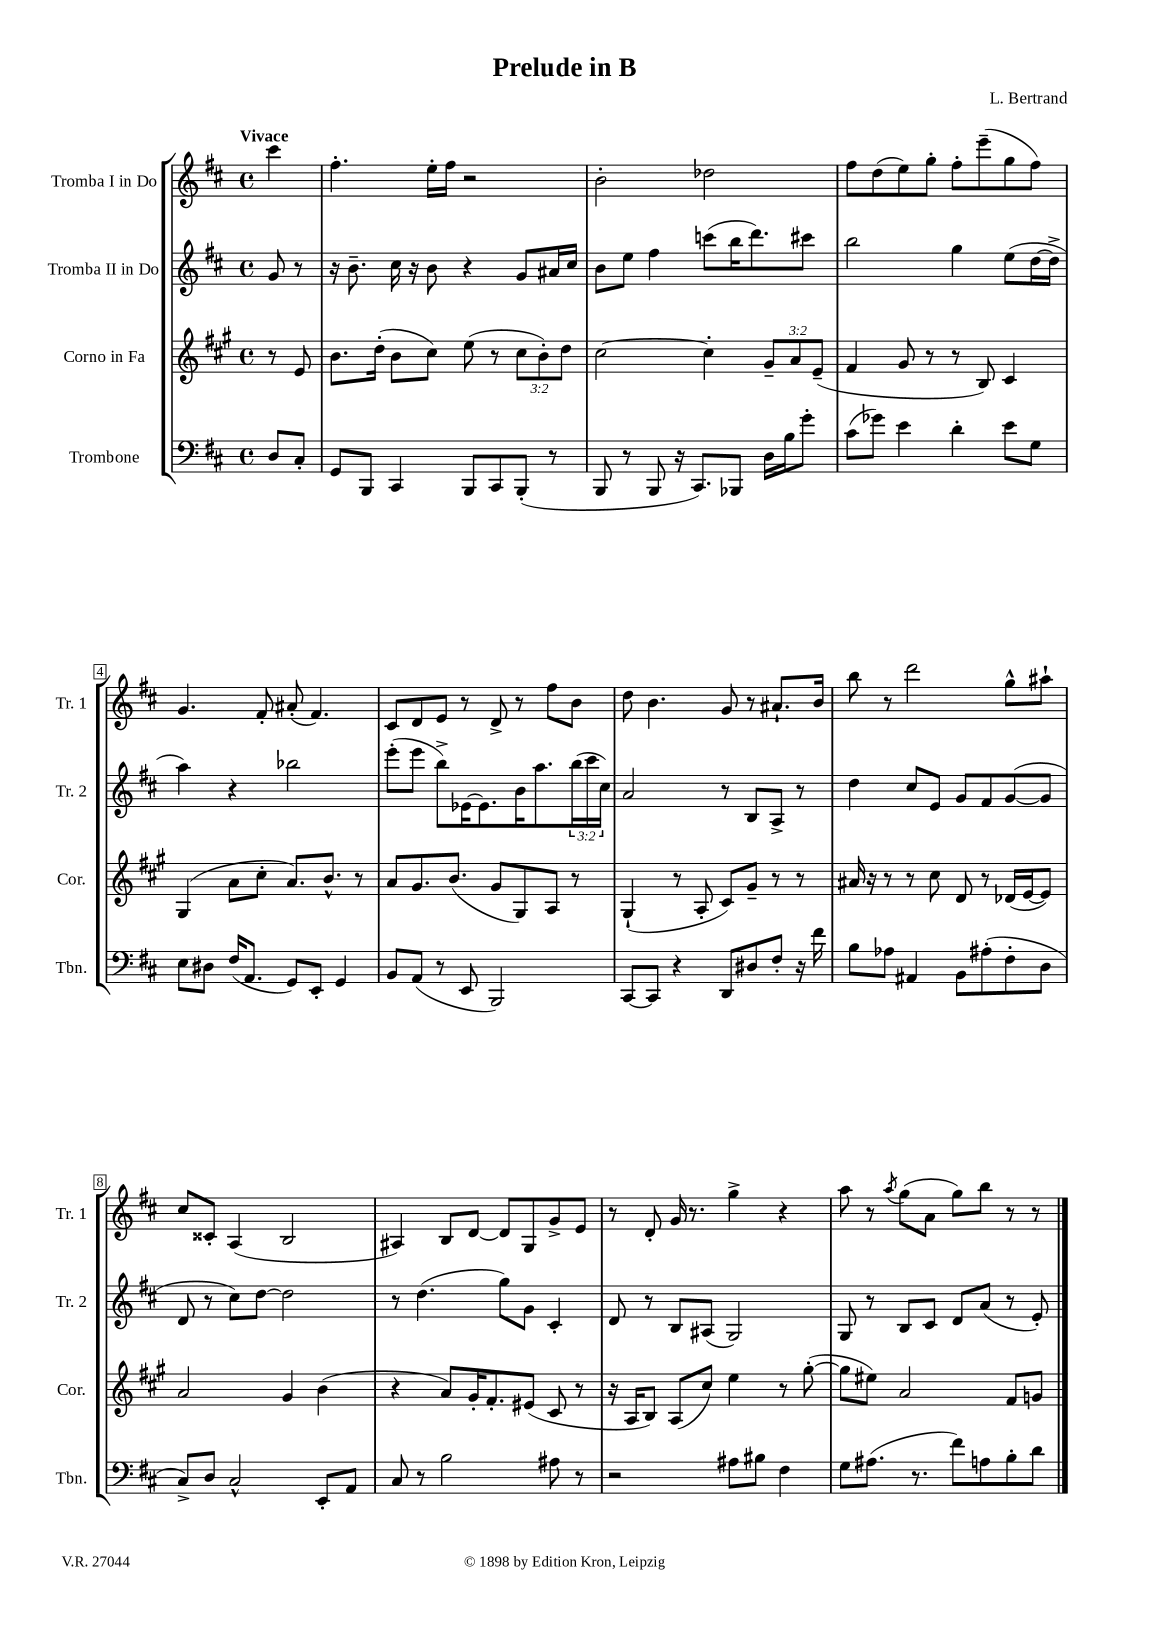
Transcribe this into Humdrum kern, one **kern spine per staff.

**kern	**kern	**kern	**kern
*staff4	*staff3	*staff2	*staff1
*clefF4	*clefG2	*clefG2	*clefG2
*k[f#c#]	*k[f#c#g#]	*k[f#c#]	*k[f#c#]
*M4/4	*M4/4	*M4/4	*M4/4
*met(c)	*met(c)	*met(c)	*met(c)
8D	8r	8g	4ccc#
8C#'	8e	8r	.
=	=	=	=
8GG	8.b	16r	4.ff#'
.	.	8.b~	.
8BBB	.	.	.
.	(16dd'	.	.
4CC#	8b	16cc#	.
.	.	16r	.
.	8cc#)	8b	16ee'
.	.	.	16ff#
8BBB	(8ee	4r	2r
8CC#	8r	.	.
(8BBB'	12cc#	8g	.
.	12b')	.	.
8r	.	16a#	.
.	12dd	.	.
.	.	16cc#	.
=	=	=	=
8BBB	[2cc#	8b	2b'
8r	.	8ee	.
8BBB	.	4ff#	.
16r	.	.	.
8.CC#)	.	.	.
.	4cc#']	(8ccc	2dd-
8BBB-	.	16bb	.
.	.	8.ddd)	.
16D	12g#~	.	.
16B	.	.	.
.	12a	.	.
8g'	.	8ccc#	.
.	(12e~	.	.
=	=	=	=
(8c#	4f#	2bb	8ff#
8g-)	.	.	(8dd
4e	8g#	.	8ee)
.	8r	.	8gg'
4d'	8r	4gg	8ff#'
.	8B)	.	(8eee~
8e	4c#	(8ee	8gg
8G	.	[16dd	8ff#)
.	.	16dd^]	.
=	=	=	=
8E	(4G#	4aa)	4.g
8D#	.	.	.
(16F#	8a	4r	.
8.AA	.	.	.
.	8cc#'	.	8f#'
8GG)	8.a)	2bb-	(8a#'
8EE'	.	.	4.f#)
.	8.b^^	.	.
4GG	.	.	.
.	8r	.	.
=	=	=	=
8BB	8a	(8eee'	8c#
(8AA	8.g#	8eee	8d
8r	.	8bb^)	8e
.	(8.b	.	.
8EE	.	[16e-	8r
.	.	8.e-]	.
2BBB)	8g#	.	8d^
.	8G#)	16b	8r
.	.	8.aa	.
.	8A	.	8ff#
.	8r	(24bb	8b
.	.	24ccc#	.
.	.	24cc#)	.
=	=	=	=
[8CC#	(4G#`	2a	8dd
8CC#]	.	.	4.b
4r	8r	.	.
.	8A'	.	.
8DD	8c#)	8r	8g
8D#	8g#~	8B	8r
8F#'	8r	8A^	8.a#`
16r	8r	8r	.
16f#	.	.	16b
=	=	=	=
8B	16a#	4dd	8bb
.	16r	.	.
8A-	8r	.	8r
4AA#	8r	8cc#	2ddd
.	8cc#	8e	.
8BB	8d	8g	.
(8A#'	8r	8f#	.
8F#'	(16d-	([8g	8gg^^
.	[16e	.	.
8D	8e])	8g]	8aa#`
=	=	=	=
8C#^)	2a	8d	8cc#
8D	.	8r	8c##'
2C#^^	.	8cc#)	(4A
.	.	[8dd	.
.	4g#	2dd]	2B
8EE'	(4b	.	.
8AA	.	.	.
=	=	=	=
8C#	4r	8r	4A#)
8r	.	(4.dd	.
2B	8a)	.	8B
.	16g#'	.	[8d
.	8.f#'	.	.
.	.	8gg)	8d]
.	(8e#	8g	8G
8A#	8c#	4c#'	8g^
8r	8r	.	8e
=	=	=	=
2r	16r	8d	8r
.	16A	.	.
.	8B)	8r	8d'
.	(8A	8B	16g
.	.	.	8.r
.	8cc#)	(8A#	.
8A#	4ee	2G)	4gg^
8B#	.	.	.
4F#	8r	.	4r
.	([8gg#'	.	.
=	=	=	=
8G	8gg#]	8G	8aa
(8.A#	8ee#)	8r	8r
.	.	.	8qaa
.	2a	8B	(8gg
8.r	.	.	.
.	.	8c#	8a
8f#)	.	8d	8gg)
8A	.	(8a	8bb
8B'	8f#	8r	8r
8d	8g	8e')	8r
==	==	==	==
*-	*-	*-	*-
